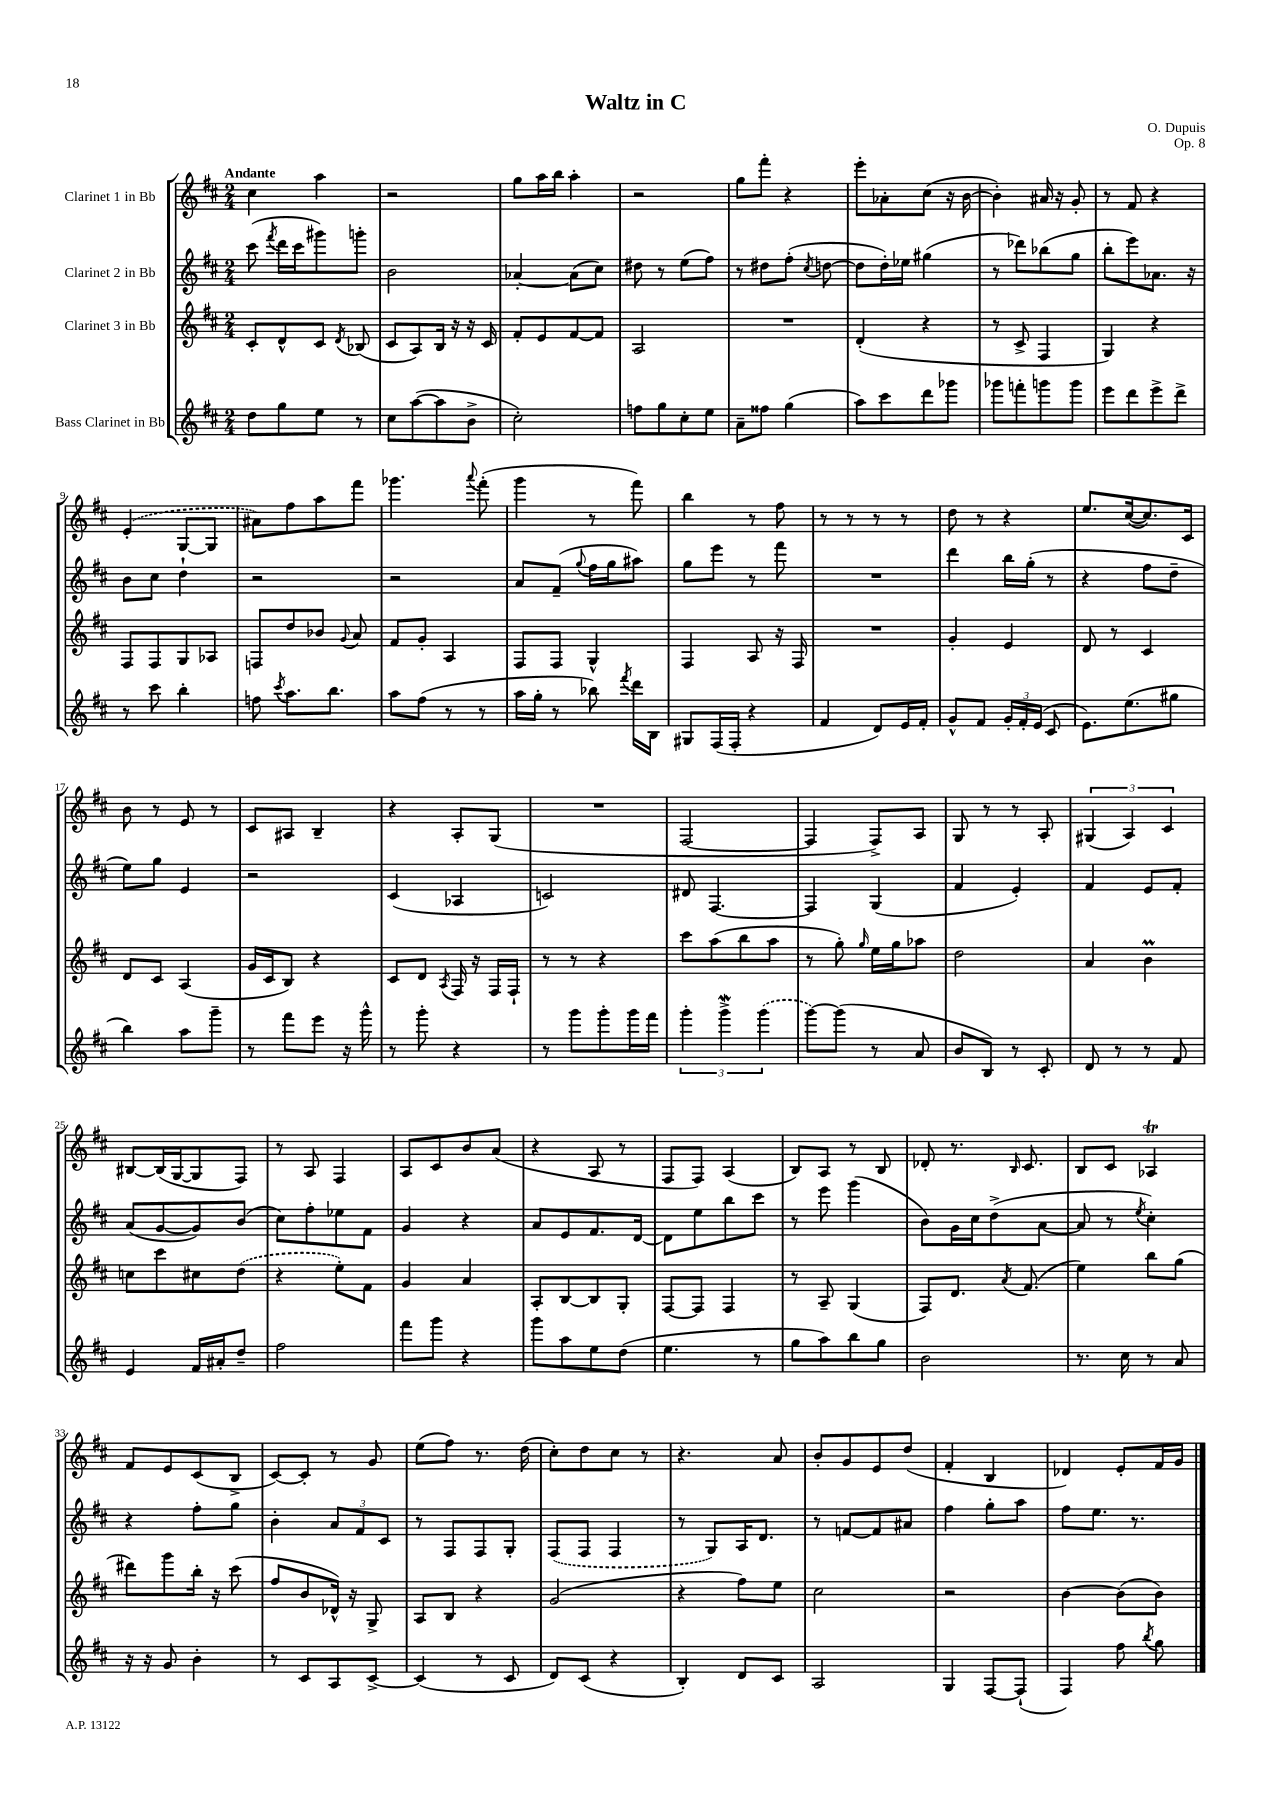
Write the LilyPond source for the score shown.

\header { title = "Waltz in C" composer = "O. Dupuis" opus = "Op. 8" }
<<
\new StaffGroup <<
\new Staff = "s0" \with { instrumentName = "Clarinet 1 in Bb" } {
    \clef treble \key d \major \numericTimeSignature \time 2/4 \tempo "Andante"
    \autoBeamOff cis''4 a''4 |
    r2 |
    g''8[ a''16 b''16] a''4-. |
    r2 |
    g''8[ fis'''8]-. r4 |
    e'''8[-. aes'8-. cis''8]( r16 b'16~ |
    b'4-.) ais'16 r16 g'8-. |
    r8 fis'8 r4 |
    \once \slurDashed e'4-.( g8[~ g8] |
    ais'8[) fis''8 a''8 fis'''8] |
    ges'''4. \appoggiatura { a'''8 } fis'''8-.( |
    g'''4 r8 fis'''8) |
    b''4 r8 fis''8 |
    r8 r8 r8 r8 |
    d''8 r8 r4 |
    e''8.[ cis''16~( cis''8.) cis'16] |
    b'8 r8 e'8 r8 |
    cis'8[ ais8] b4-- |
    r4 a8[-. g8]( |
    R2 |
    fis2~ |
    fis4 fis8[->) a8] |
    g8 r8 r8 a8-. |
    \tuplet 3/2 { gis4( a4) cis'4 } |
    bis8[~ bis16( g16~ g8 fis8]) |
    r8 a8 fis4 |
    a8[ cis'8 b'8 a'8]( |
    r4 a8 r8 |
    fis8[ fis8]) a4( |
    b8[) a8] r8 b8 |
    des'8-. r8. \grace { b16 } cis'8. |
    b8[ cis'8] aes4\trill |
    fis'8[ e'8 cis'8( b8]-> |
    cis'8[~) cis'8]-. r8 g'8 |
    e''8[( fis''8]) r8. d''16( |
    cis''8[-.) d''8 cis''8] r8 |
    r4. a'8 |
    b'8[-. g'8 e'8 d''8]( |
    fis'4-. b4 |
    des'4) e'8[-. fis'16 g'16] \bar "|." |
}
\new Staff = "s1" \with { instrumentName = "Clarinet 2 in Bb" } {
    \clef treble \key d \major \numericTimeSignature \time 2/4
    \autoBeamOff cis'''8( \acciaccatura { fis'''8 } d'''16[ cis'''16 gis'''8) g'''8]-. |
    b'2 |
    aes'4~-. aes'8[( cis''8]) |
    dis''8 r8 e''8[( fis''8]) |
    r8 dis''8[ fis''8]-.( \acciaccatura { cis''8 } d''8~ |
    d''8[ d''16-.) ees''16] gis''4( |
    r8 des'''8[) bes''8( g''8] |
    b''8[-. e'''8) aes'8.] r16 |
    b'8[ cis''8] d''4-! |
    r2 |
    r2 |
    a'8[ fis'8]--( \appoggiatura { g''8 } fis''16[ g''16 ais''8]) |
    g''8[ e'''8] r8 fis'''8 |
    R2 |
    d'''4 b''16[ g''16]-.( r8 |
    r4 fis''8[ d''8]-- |
    e''8[) g''8] e'4 |
    r2 |
    cis'4( aes4 |
    c'2) |
    dis'8 fis4.~ |
    fis4 g4( |
    fis'4 e'4-.) |
    fis'4 e'8[ fis'8]-. |
    a'8[( g'8~ g'8) b'8]( |
    cis''8[) fis''8-. ees''8 fis'8] |
    g'4 r4 |
    a'8[ e'8 fis'8. d'16]~ |
    d'8[ e''8 b''8 cis'''8] |
    r8 e'''8 g'''4( |
    b'8[) g'16 cis''16 d''8->( a'8]~ |
    a'8 r8 \acciaccatura { e''8 } cis''4-.) |
    r4 fis''8[-. g''8] |
    b'4-. \tuplet 3/2 { a'8[ fis'8 cis'8] } |
    r8 fis8[ fis8 g8]-. |
    \once \slurDashed fis8[( fis8] fis4 |
    r8 g8[) a16 d'8.] |
    r8 f'8[~ f'8 ais'8] |
    fis''4 g''8[-. a''8] |
    fis''8[ e''8.] r8. \bar "|." |
}
\new Staff = "s2" \with { instrumentName = "Clarinet 3 in Bb" } {
    \clef treble \key d \major \numericTimeSignature \time 2/4
    \autoBeamOff cis'8[-. d'8-^ cis'8] \acciaccatura { d'8 } bes8( |
    cis'8[ a8) b16] r16 r16 cis'16 |
    fis'8[-. e'8 fis'8~ fis'8] |
    a2 |
    R2 |
    d'4-.( r4 |
    r8 cis'8-> fis4 |
    g4) r4 |
    fis8[ fis8 g8 aes8] |
    f8[ d''8 bes'8] \appoggiatura { g'8 } a'8 |
    fis'8[ g'8]-. a4 |
    fis8[ fis8] g4-^ |
    fis4 a8 r16 fis16 |
    R2 |
    g'4-. e'4 |
    d'8 r8 cis'4 |
    d'8[ cis'8] a4( |
    g'16[ cis'16 b8]) r4 |
    cis'8[ d'8] \acciaccatura { a8 } fis16 r16 fis16[ fis16]-! |
    r8 r8 r4 |
    cis'''8[ a''8( b''8 a''8] |
    r8 g''8-.) \grace { g''16 } e''16[ g''16 aes''8] |
    d''2 |
    a'4 b'4\prall |
    c''8[ cis'''8 cis''8 \once \slurDashed d''8]( |
    r4 e''8[-.) fis'8] |
    g'4 a'4 |
    a8[-. b8~ b8 g8]-. |
    fis8[~ fis8] fis4 |
    r8 a8-- g4( |
    fis8[) d'8.] \acciaccatura { a'8 } fis'8.( |
    e''4) b''8[ g''8]( |
    dis'''8[) g'''8 b''16]-. r16 cis'''8( |
    fis''8[ b'8 des'16]-^) r16 g8-> |
    a8[ b8] r4 |
    g'2( |
    r4 fis''8[) e''8] |
    cis''2 |
    r2 |
    b'4~ b'8[( b'8]) \bar "|." |
}
\new Staff = "s3" \with { instrumentName = "Bass Clarinet in Bb" } {
    \clef treble \key d \major \numericTimeSignature \time 2/4
    \autoBeamOff d''8[ g''8 e''8] r8 |
    cis''8[ a''8~( a''8 b'8]-> |
    cis''2-.) |
    f''8[ g''8 cis''8-. e''8] |
    a'8[-- fisis''8] g''4( |
    a''8[) cis'''8 d'''8 ges'''8] |
    ges'''8[ f'''8-. g'''8 g'''8] |
    e'''8[ d'''8 e'''8-> d'''8]-> |
    r8 cis'''8 b''4-. |
    f''8 \acciaccatura { cis'''8 } a''8.[ b''8.] |
    a''8[ fis''8]( r8 r8 |
    a''16[ g''16]-. r8 bes''8) \acciaccatura { fis'''8 } d'''16[ b16] |
    gis8[ fis16( fis16]-. r4 |
    fis'4 d'8[) e'16 fis'16]-. |
    g'8[-^ fis'8] \tuplet 3/2 { g'16[-. fis'16-. e'16]( } cis'8 |
    e'8.[) e''8.( gis''8] |
    b''4) a''8[ g'''8]-- |
    r8 fis'''8[ e'''8] r16 g'''16-^ |
    r8 g'''8-. r4 |
    r8 g'''8[ g'''8-. g'''16 fis'''16] |
    \tuplet 3/2 { g'''4-. g'''4->\mordent \once \slurDashed g'''4( } |
    g'''8[~) g'''8]( r8 a'8 |
    b'8[ b8]) r8 cis'8-. |
    d'8 r8 r8 fis'8 |
    e'4 fis'16[ ais'16-. d''8]-- |
    fis''2 |
    fis'''8[ g'''8] r4 |
    g'''8[ a''8 e''8 d''8]( |
    e''4. r8 |
    g''8[ a''8) b''8 g''8] |
    b'2 |
    r8. cis''16 r8 a'8 |
    r16 r16 g'8 b'4-. |
    r8 cis'8[ a8 cis'8]~-> |
    cis'4( r8 cis'8 |
    d'8[) cis'8]( r4 |
    b4-.) d'8[ cis'8] |
    a2 |
    g4 fis8[~ fis8]-!( |
    fis4) fis''8 \acciaccatura { b''8 } g''8 \bar "|." |
}
>>
>>
